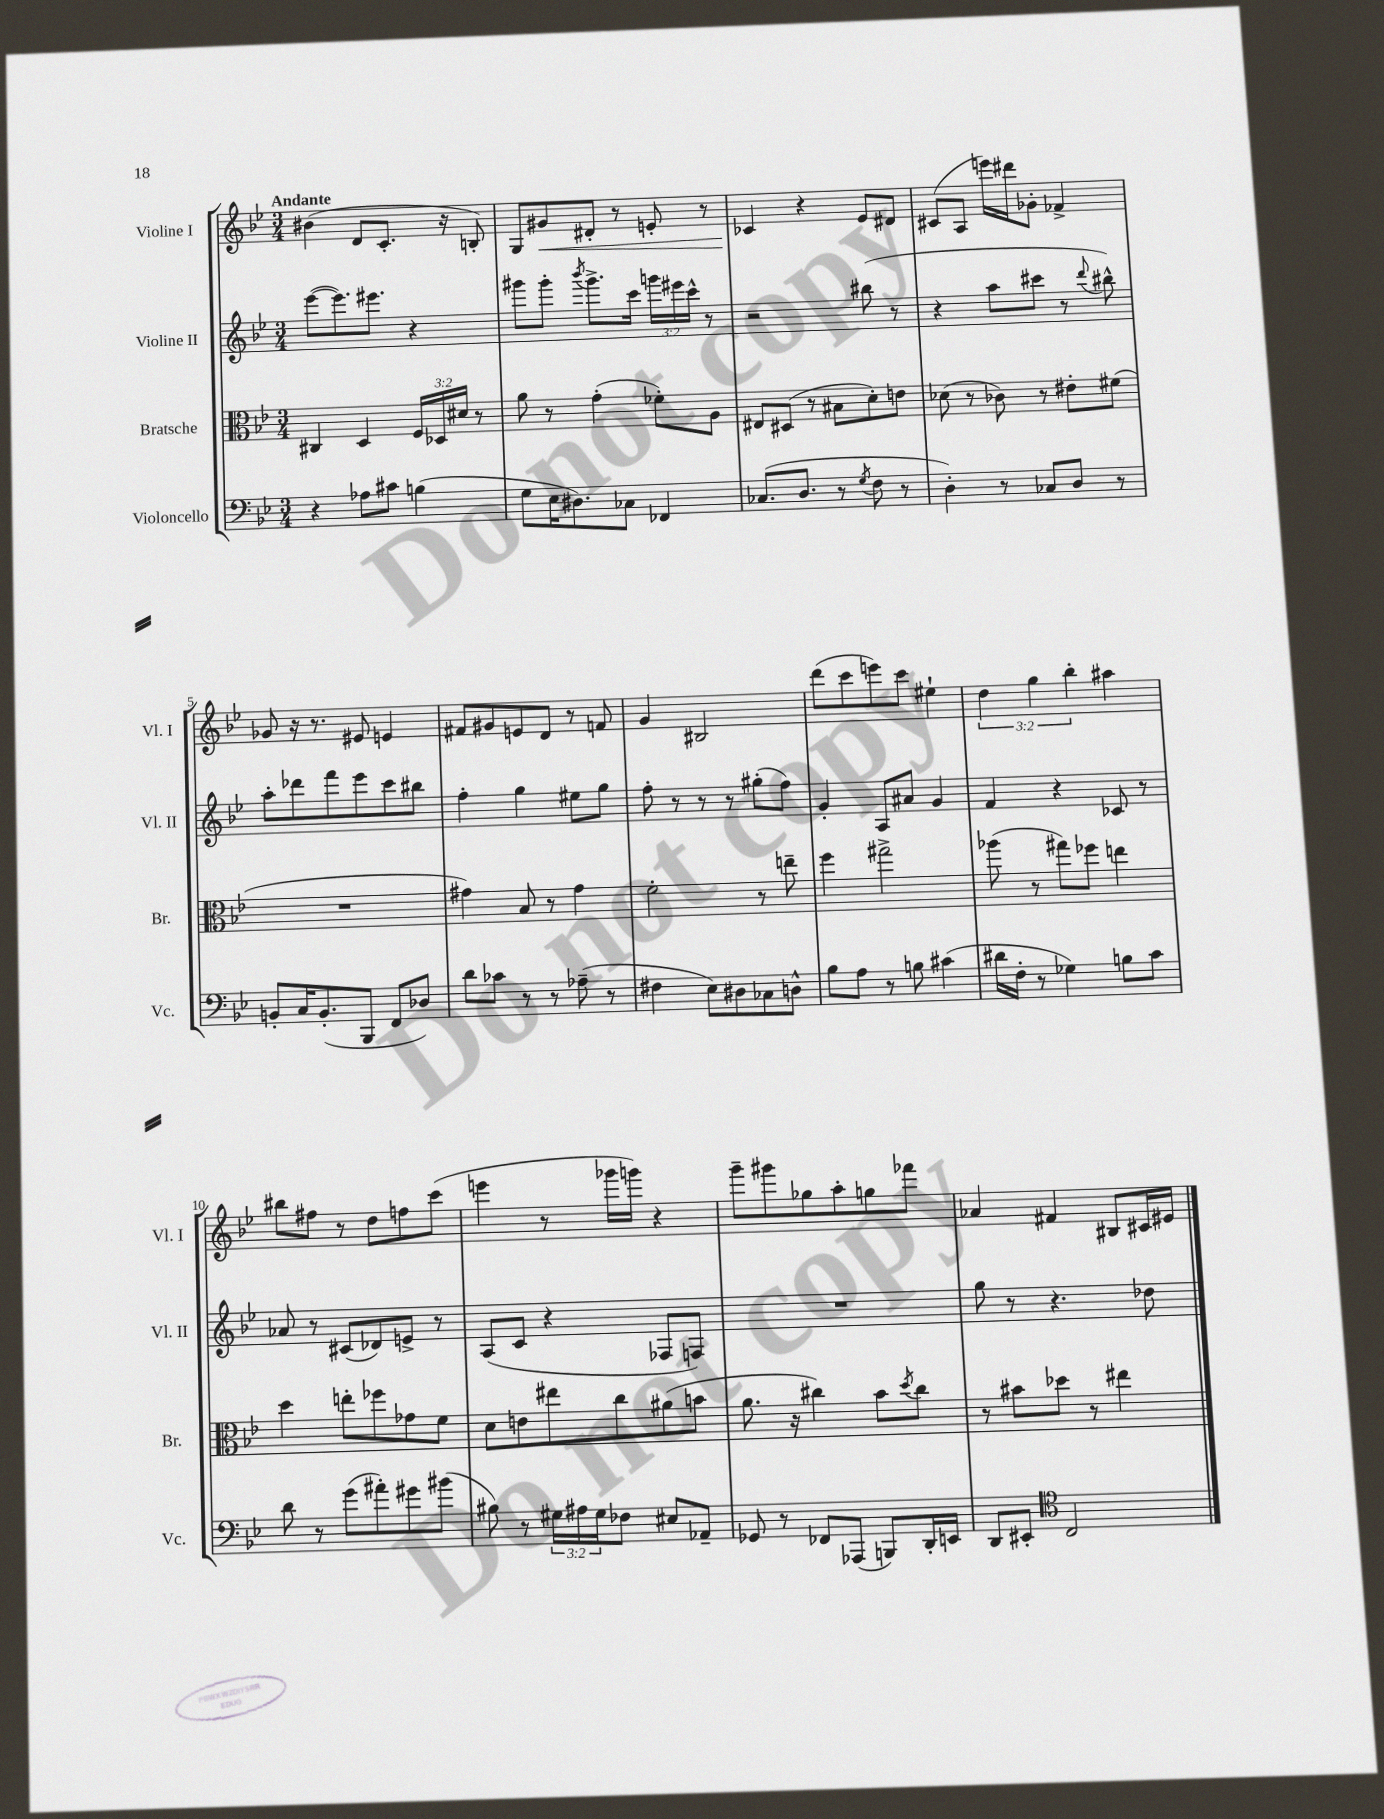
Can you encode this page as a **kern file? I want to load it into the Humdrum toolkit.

**kern	**kern	**kern	**kern
*staff4	*staff3	*staff2	*staff1
*clefF4	*clefC3	*clefG2	*clefG2
*k[b-e-]	*k[b-e-]	*k[b-e-]	*k[b-e-]
*M3/4	*M3/4	*M3/4	*M3/4
4r	4C#/	([8eee-\L	(4b#\
.	.	8.eee-\])	.
8A-\L	4D/	.	8d/L
.	.	8.eee#\J	.
8c#\J	.	.	8.c'/J
(4B\	24F/LL	4r	.
.	24D-/	.	.
.	.	.	16r
.	24d#/JJ	.	.
.	8r	.	8B'/)
=	=	=	=
8G\L	8a\	8ggg#\L	8G/L
16E-\K	8r	8ggg#'\J	8g#/
8.D#\)	.	.	.
.	.	8qbbb-/	.
.	(4g'\	8.ggg#^\L	8d#'/J
8C-\J	.	.	8r
.	.	16ccc\Jk	.
4FF-/	8f-'\L)	24ggg\LL	8e'/
.	.	24eee#\	.
.	.	24ccc^^\JJ	.
.	8A\J	8r	8r
=	=	=	=
(8.C-/L	8E#/L	2r	4c-/
.	(8D#/J	.	.
8.D/J	.	.	.
.	8r	.	4r
8r	8B#\L	.	.
8qG/	.	.	.
8F\	8d'\)	(8bb#\	8e-/L
8r	8e\J	8r	8d#/J
=	=	=	=
4D'\)	(8d-\	4r	(8c#/L
.	8r	.	8A/J
8r	8c-\)	8aa\L	16eee\LL)
.	.	.	16ddd#\J
8C-/L	8r	8ccc#\J	8g-'\J
8D/J	8e#'\L	8r	4f-^/
.	.	8qqddd/	.
8r	(8f#\J	8bb#^^\)	.
=	=	=	=
8BB'/L	2.r	8aa'\L	8g-/
16C/K	.	8ddd-\	16r
(8.BB'/	.	.	8.r
.	.	8fff\	.
8BBB-/J	.	8eee-\	8e#/
8FF/L	.	8ccc\	4e/
8D-/J)	.	8bb#\J	.
=	=	=	=
8d\L	4g#\)	4ff'\	8f#/L
8c-\J	.	.	8g#/
8r	8B-/	4gg\	8e/
8r	8r	.	8d/J
(8A-~\	4g#\	8ee#\L	8r
8r	.	8gg\J	8f/
=	=	=	=
4F#\	2f'\	8ff'\	4g/
.	.	8r	.
8E-\L)	.	8r	2B#/
8D#\	.	8r	.
8C-\	8r	(8gg#'\L	.
8D^^\J	8ee~\	8ff\J)	.
=	=	=	=
8B-\L	4ff\	4g'/	(8ddd\L
8A\J	.	.	8ccc\
8r	2gg#^\	8A/L	8eee\)
8B\	.	8a#/J	8ccc\J
(4c#\	.	4g/	4ee#`\
=	=	=	=
16d#\LL	(8aa-\	4f/	6dd\
16F'\JJ	.	.	.
8r	8r	.	.
.	.	.	6gg\
4G-\)	8gg#\L)	4r	.
.	.	.	6bb-'\
.	8ff-\J	.	.
8B\L	4ee\	8c-/	4aa#\
8c\J	.	8r	.
=	=	=	=
8d\	4dd\	8a-/	8bb#\L
8r	.	8r	8ff#\J
(8g\L	8ee'\L	(8c#/L	8r
8a#'\)	8ff-\	8d-/)	8dd\L
8g#\	8g-\	8e^/J	8ff\
(8b#\J	8f\J	8r	(8ccc\J
=	=	=	=
8B#\)	8d\L	(8A/L	4eee\
8r	8e\	8c/J	.
24G#\LL	8ee#\	4r	8r
24A#\	.	.	.
24G#\J	.	.	.
8F-\J	8cc\	.	16ggg-\LL
.	.	.	16ggg\JJ)
8E#/L	(8a#\	8F-/L	4r
8AA-~/J	8b\J	8F/J)	.
=	=	=	=
8GG-/	8.a\	2.r	8ggg~\L
8r	.	.	8ggg#\
.	16r	.	.
8FF-/L	4cc#\)	.	8gg-\
(8AAA-/J	.	.	8aa'\
8BBB/L)	8b-\L	.	8gg\
.	8qdd/	.	.
16DD'/L	8cc#\J	.	8fff-\J
16EE/JJ	.	.	.
=	=	=	=
8DD/L	8r	8gg\	4a-/
8EE#'/J	8b#\L	8r	.
*clefC4	*	*	*
2C/	8dd-\J	4.r	4f#/
.	8r	.	.
.	4ee#\	.	8B#/L
.	.	8dd-\	16c#/L
.	.	.	16e#/JJ
==	==	==	==
*-	*-	*-	*-
